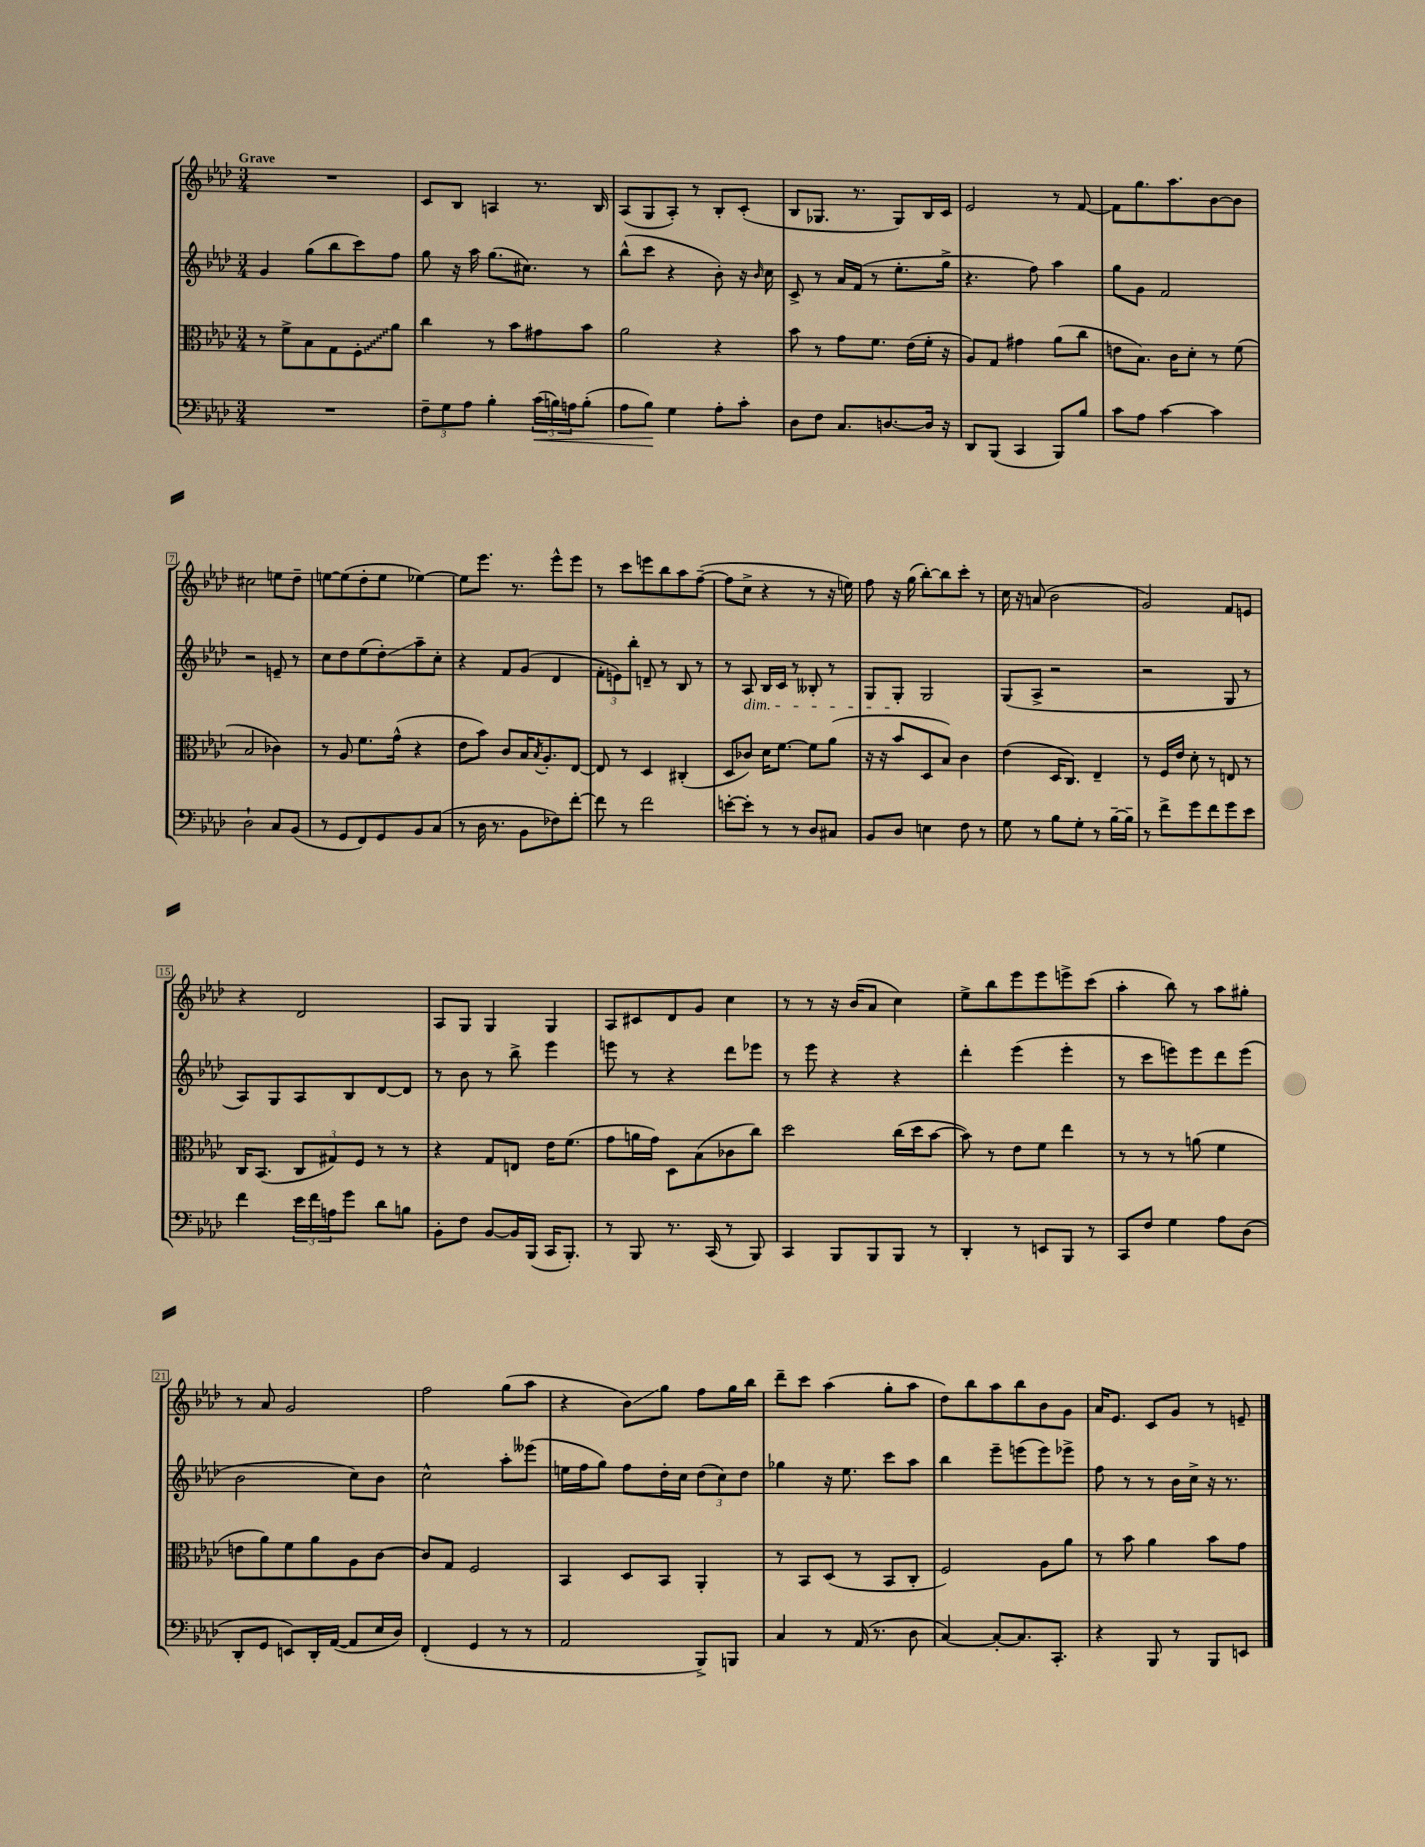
<<
\new StaffGroup <<
\new Staff = "s0" {
    \clef treble \key aes \major \numericTimeSignature \time 3/4 \tempo "Grave"
    R2. |
    c'8 bes8 a4 r8. bes16 |
    aes8( g8 aes8-.) r8 bes8-. c'8-.( |
    bes8 ges8. r8. ges8) bes16 c'16 |
    ees'2 r8 f'8~ |
    f'8 g''8. aes''8. bes'8~ bes'8 |
    cis''2 e''8 des''8-- |
    e''8~ e''8( des''8-. e''8 ees''4~) |
    ees''8 ees'''8. r8. ees'''8-^ ees'''8 |
    r8 c'''8 e'''8 bes''8 aes''8 f''8~--( |
    f''8 c''8-> r4 r8 r16 e''16) |
    f''8 r16 g''16( bes''8~-.) bes''8 c'''8-. r8 |
    c''16 r16 a'8( bes'2 |
    g'2) f'8 e'8 |
    r4 des'2 |
    aes8 g8 g4 g4 |
    aes8 cis'8 des'8 g'8 c''4 |
    r8 r8 r16 bes'16( aes'8 c''4) |
    ees''8-> bes''8 ees'''8 ees'''8 e'''8-> c'''8( |
    aes''4-. bes''8) r8 aes''8 gis''8-. |
    r8 aes'8 g'2 |
    f''2 g''8( aes''8 |
    r4 bes'8\glissando) g''8 f''8 g''16 bes''16 |
    des'''8-- c'''8 aes''4( g''8-. aes''8 |
    des''8) bes''8 aes''8 bes''8 bes'8 g'8 |
    aes'16 ees'8. c'8 g'8 r8 e'8-- \bar "|." |
}
\new Staff = "s1" {
    \clef treble \key aes \major \numericTimeSignature \time 3/4
    g'4 g''8( bes''8 c'''8) f''8 |
    g''8 r16 aes''16 g''8.( cis''8.) r8 |
    bes''8-^( c'''8 r4 bes'8-.) r16 \grace { bes'16 } c''16 |
    c'8-> r8 aes'16 f'16( r8 ees''8.-. g''16-> |
    r4. f''8) aes''4 |
    g''8 g'8 f'2 |
    r2 e'8-- r8 |
    c''8 des''8 ees''8( des''8-.\glissando) aes''8-- c''8-. |
    r4 f'8 g'8( des'4 |
    \tuplet 3/2 { f'8-. e'8) bes''8-. } d'8-- r8 bes8 r8 |
    r8 aes8\dim bes16 c'16 r8 beses8-. r8 |
    g8 g8-.\! g2 |
    g8( aes8-> r2 |
    r2 g8 r8 |
    aes8) g8 aes8 bes8 des'8~ des'8 |
    r8 bes'8 r8 bes''8-> ees'''4 |
    e'''8 r8 r4 des'''8 ees'''8 |
    r8 ees'''8 r4 r4 |
    des'''4-. ees'''4( ees'''4-. |
    r8 c'''8 e'''8) e'''8 des'''8 e'''8( |
    bes'2 c''8) bes'8 |
    c''2-^ aes''8-. eeses'''8( |
    e''16 f''16 g''8) f''8 des''16-. c''16 \tuplet 3/2 { des''8( c''8) des''8 } |
    ges''4 r16 ees''8. c'''8 aes''8 |
    bes''4 ees'''8-- e'''8( e'''8) ees'''8-> |
    f''8 r8 r8 bes'16 c''16-> r16 r8. \bar "|." |
}
\new Staff = "s2" {
    \clef alto \key aes \major \numericTimeSignature \time 3/4
    r8 f'8-> bes8 g8 \once \override Glissando.style = #'zigzag f8-.\glissando aes'8 |
    c''4 r8 bes'8 gis'8 bes'8 |
    aes'2 r4 |
    bes'8 r8 g'8 f'8. ees'16( f'16-. r16 |
    aes8) g8 gis'4 aes'8( c''8 |
    e'8 bes8.) c'16 des'8-. r8 f'8( |
    bes2 ces'4) |
    r8 aes8 f'8. g'16-^( r4 |
    ees'8 bes'8) c'8 bes16 \acciaccatura { bes8 } aes8.-. ees8~ |
    ees8 r8 des4 cis4-.( |
    des8 ces'8) des'16 f'8.~ f'8 aes'8( |
    r16 r16 bes'8 des8 bes8) c'4 |
    ees'4( des16 c8.) ees4-- |
    r8 f16 ees'16 des'8-. r8 e8 r8 |
    c16 bes,8.( \tuplet 3/2 { c8 gis8) f8 } r8 r8 |
    r4 g8 e8 ees'16 f'8.( |
    g'8 a'16 g'16) des8 bes8( ces'8 c''8) |
    des''2 c''16( des''16 bes'8~ |
    bes'8) r8 ees'8 f'8 ees''4 |
    r8 r8 r8 a'8( f'4 |
    e'8 aes'8) f'8 aes'8 aes8 c'8~ |
    c'8 g8 f2 |
    bes,4 des8 bes,8 aes,4-. |
    r8 bes,8 des8( r8 bes,8 c8-. |
    f2) aes8 aes'8 |
    r8 bes'8 aes'4 bes'8 g'8 \bar "|." |
}
\new Staff = "s3" {
    \clef bass \key aes \major \numericTimeSignature \time 3/4
    R2. |
    \tuplet 3/2 { f8-- g8 aes8 } bes4-. \tuplet 3/2 { c'16\<( b16) a16 } b8-.( |
    aes8 bes8\!) g4 aes8-. c'8-. |
    des8 f8 c8. d8.~ d16 r16 |
    des,8 bes,,8( c,4 bes,,8) bes8 |
    c'8 aes8 c'4~ c'4 |
    des2-! c8 bes,8( |
    r8 g,8 f,8) g,8 bes,8 c8( |
    r8 des16 r8. bes,8 fes8) f'8~-. |
    f'8 r8 f'2 |
    e'8~-. e'8-. r8 r8 des8 cis8 |
    bes,8 des8 e4 f8 r8 |
    g8 r8 bes8 g8-. r8 bes16~-- bes16-- |
    r8 f'8-> g'8 f'8 g'8 ees'8 |
    f'4 \tuplet 3/2 { ees'16 f'16 a16 } g'8 des'8 b8 |
    bes,8-. f8 bes,8~ bes,16 bes,,16( c,16 bes,,8.-.) |
    r8 bes,,8 r8. c,16( r8 bes,,8) |
    c,4 bes,,8 bes,,8 bes,,8 r8 |
    des,4-. r8 e,8 bes,,8 r8 |
    c,8 f8 g4 aes8 des8( |
    des,8-. g,8 e,8) des,16-. aes,16~( aes,8 ees16 des16) |
    f,4-.( g,4 r8 r8 |
    aes,2 bes,,8->) b,,8 |
    c4 r8 aes,16( r8. des8 |
    c4~) c8~-. c8. c,8.-. |
    r4 bes,,8 r8 bes,,8 e,8 \bar "|." |
}
>>
>>
\layout { \context { \Score \override BarNumber.stencil = #(make-stencil-boxer 0.1 0.3 ly:text-interface::print) } }
